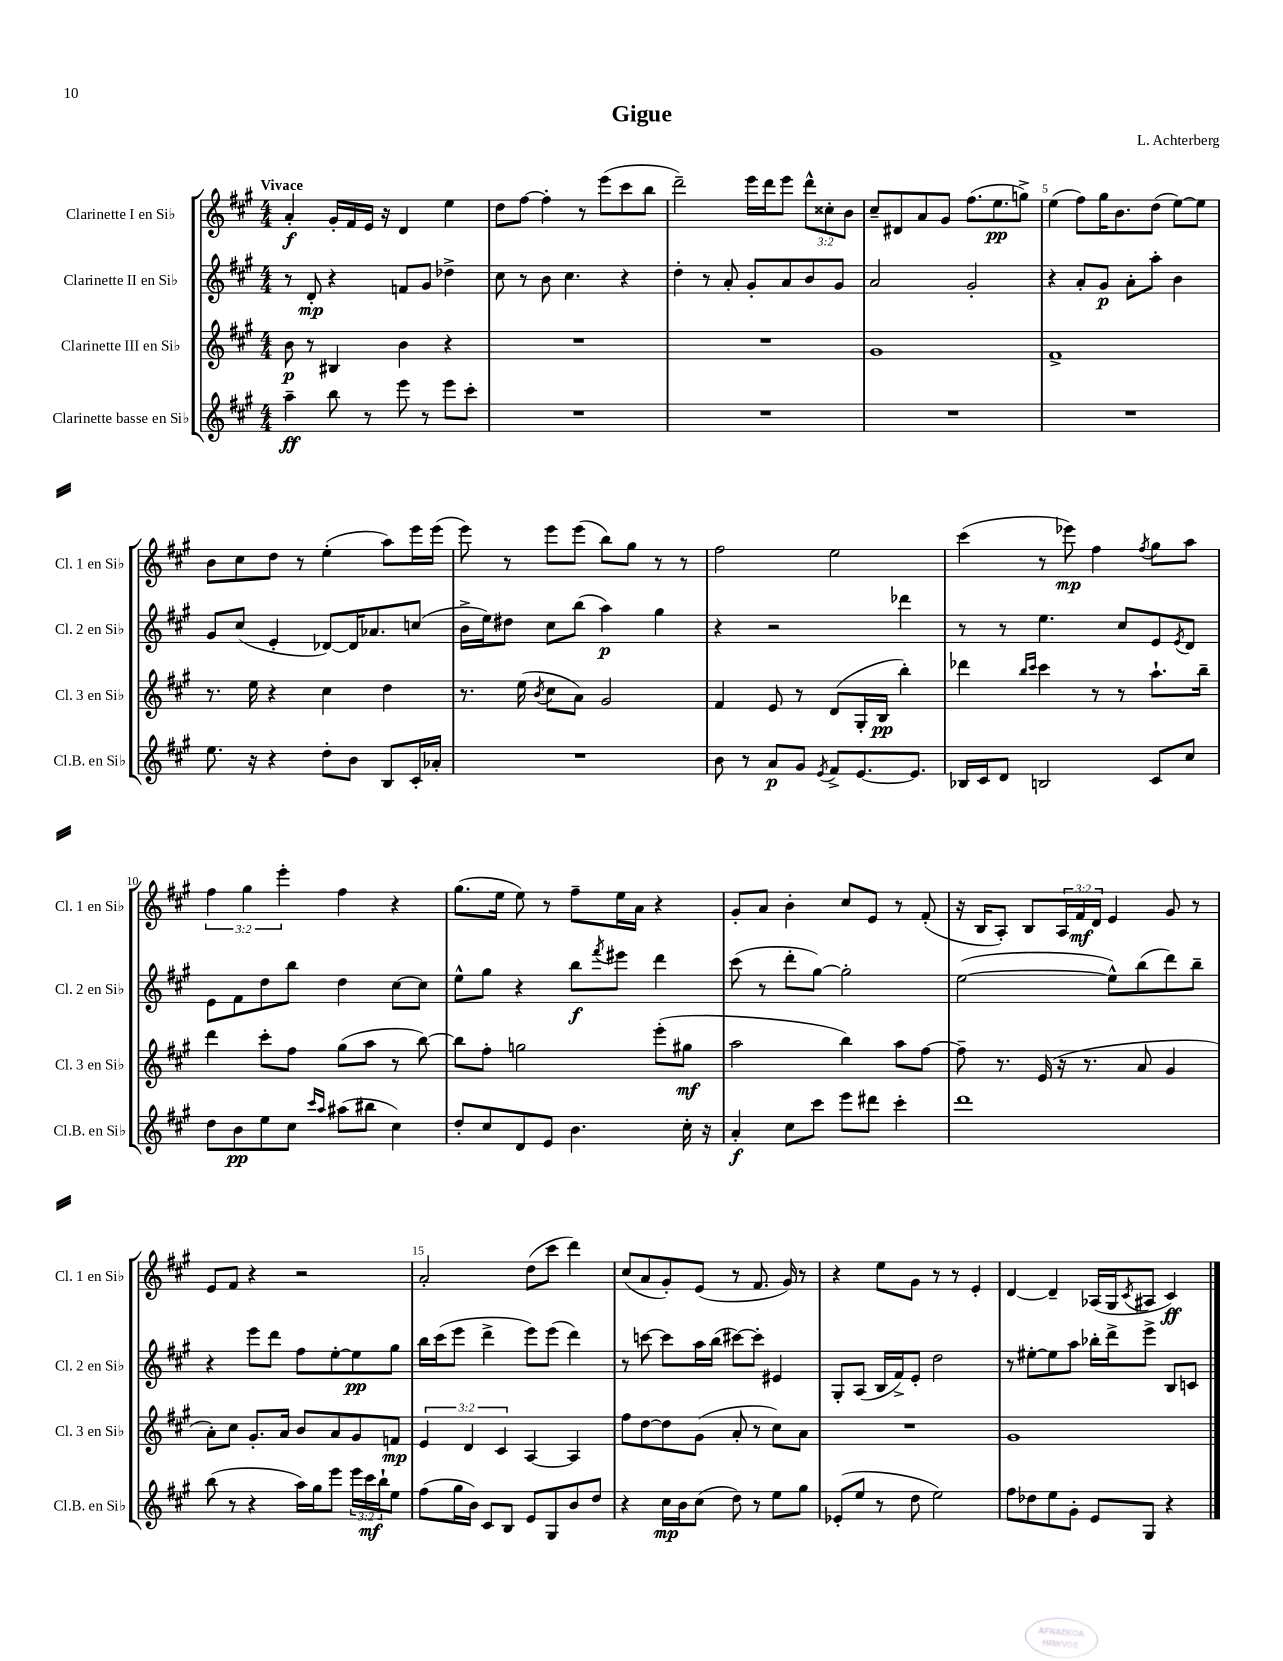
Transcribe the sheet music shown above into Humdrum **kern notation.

**kern	**dynam	**kern	**dynam	**kern	**dynam	**kern	**dynam
*part4	*part4	*part3	*part3	*part2	*part2	*part1	*part1
*staff4	*staff4	*staff3	*staff3	*staff2	*staff2	*staff1	*staff1
*I"Clarinette basse en Si♭	*	*I"Clarinette III en Si♭	*	*I"Clarinette II en Si♭	*	*I"Clarinette I en Si♭	*
*I'Cl.B. en Si♭	*	*I'Cl. 3 en Si♭	*	*I'Cl. 2 en Si♭	*	*I'Cl. 1 en Si♭	*
*clefG2	*	*clefG2	*	*clefG2	*	*clefG2	*
*k[f#c#g#]	*	*k[f#c#g#]	*	*k[f#c#g#]	*	*k[f#c#g#]	*
*M4/4	*	*M4/4	*	*M4/4	*	*M4/4	*
=1	=1	=1	=1	=1	=1	=1	=1
!	!	!	!	!	!	!LO:TX:a:B:t=Vivace	!
4aa~\	ff	8b\	p	8r	.	4a'/	f
.	.	8r	.	8d'/	mp	.	.
8bb\	.	4B#X/	.	4r	.	16g#'/LL	.
.	.	.	.	.	.	16f#/	.
8r	.	.	.	.	.	16e/JJ	.
.	.	.	.	.	.	16r	.
8eee\	.	4b\	.	8fn/L	.	4d/	.
8r	.	.	.	8g#/J	.	.	.
8eee\L	.	4r	.	4dd-X^\	.	4ee\	.
8ccc#'\J	.	.	.	.	.	.	.
=2	=2	=2	=2	=2	=2	=2	=2
1r	.	1r	.	8cc#\	.	8dd\L	.
.	.	.	.	8r	.	[8ff#\J	.
.	.	.	.	8b\	.	4ff#'\]	.
.	.	.	.	4.cc#\	.	.	.
.	.	.	.	.	.	8r	.
.	.	.	.	.	.	(8eee\L	.
.	.	.	.	4r	.	8ccc#\	.
.	.	.	.	.	.	8bb\J	.
=3	=3	=3	=3	=3	=3	=3	=3
1r	.	1r	.	4dd'\	.	2ddd~\)	.
.	.	.	.	8r	.	.	.
.	.	.	.	8a'/	.	.	.
.	.	.	.	8g#'/L	.	16eee\LL	.
.	.	.	.	.	.	16ddd\J	.
.	.	.	.	8a/	.	8eee\J	.
.	.	.	.	8b/	.	12ddd^^\L	.
.	.	.	.	.	.	12cc##X'\	.
.	.	.	.	8g#/J	.	.	.
.	.	.	.	.	.	12b\J	.
=4	=4	=4	=4	=4	=4	=4	=4
1r	.	1g#	.	2a/	.	8cc#~/L	.
.	.	.	.	.	.	8d#X/	.
.	.	.	.	.	.	8a/	.
.	.	.	.	.	.	8g#/J	.
.	.	.	.	2g#'/	.	(8.ff#\L	.
.	.	.	.	.	.	8.ee\	pp
.	.	.	.	.	.	8ggn^\J)	.
=5	=5	=5	=5	=5	=5	=5	=5
1r	.	1f#^	.	4r	.	(4ee\	.
.	.	.	.	8a'/L	.	8ff#\L)	.
.	.	.	.	8g#/J	p	16gg#\K	.
.	.	.	.	.	.	8.b\	.
.	.	.	.	8a'\L	.	.	.
.	.	.	.	8aa'\J	.	(8dd\J	.
.	.	.	.	4b\	.	[8ee\L)	.
.	.	.	.	.	.	8ee\J]	.
!!LO:LB:g=z
=6	=6	=6	=6	=6	=6	=6	=6
8.ee\	.	8.r	.	8g#/L	.	8b\L	.
.	.	.	.	(8cc#/J	.	8cc#\	.
16r	.	16ee\	.	.	.	.	.
4r	.	4r	.	4e'/	.	8dd\J	.
.	.	.	.	.	.	8r	.
8dd'\L	.	4cc#\	.	[8d-X/L)	.	(4ee'\	.
8b\J	.	.	.	16d-/K]	.	.	.
.	.	.	.	8.a-X/	.	.	.
8B/L	.	4dd\	.	.	.	8aa\L)	.
16c#'/L	.	.	.	(8ccn/J	.	16eee\L	.
16a-X'/JJ	.	.	.	.	.	(16eee\JJ	.
=7	=7	=7	=7	=7	=7	=7	=7
1r	.	8.r	.	16b^\LL	.	8eee\)	.
.	.	.	.	16ee\J)	.	.	.
.	.	.	.	8dd#X\J	.	8r	.
.	.	(16ee\	.	.	.	.	.
.	.	8qb/	.	.	.	.	.
.	.	8cc#\L	.	8cc#\L	.	8eee\L	.
.	.	8a\J)	.	(8bb\J	.	(8eee\J	.
.	.	2g#/	.	4aa\)	p	8bb\L)	.
.	.	.	.	.	.	8gg#\J	.
.	.	.	.	4gg#\	.	8r	.
.	.	.	.	.	.	8r	.
=8	=8	=8	=8	=8	=8	=8	=8
8b\	.	4f#/	.	4r	.	2ff#\	.
8r	.	.	.	.	.	.	.
8a/L	p	8e/	.	2r	.	.	.
8g#/J	.	8r	.	.	.	.	.
8qe/	.	.	.	.	.	.	.
8f#^/L	.	(8d/L	.	.	.	2ee\	.
[8.e/	.	16G#'/L	.	.	.	.	.
.	.	16B/JJ	pp	.	.	.	.
.	.	4bb'\)	.	4ddd-X\	.	.	.
8.e/J]	.	.	.	.	.	.	.
=9	=9	=9	=9	=9	=9	=9	=9
16B-X/LL	.	4ddd-X\	.	8r	.	(4ccc#\	.
16c#/J	.	.	.	.	.	.	.
8d/J	.	.	.	8r	.	.	.
.	.	16qqbb/LL	.	.	.	.	.
.	.	16qqccc#/JJ	.	.	.	.	.
2Bn/	.	4ccc#\	.	4.ee\	.	8r	.
.	.	.	.	.	.	8eee-X\)	mp
.	.	8r	.	.	.	4ff#\	.
.	.	8r	.	8cc#/L	.	.	.
.	.	.	.	.	.	8qff#/	.
8c#/L	.	8.aa`\L	.	8e/	.	8gg#\L	.
.	.	.	.	8qe/	.	.	.
8cc#/J	.	.	.	8d/J	.	8aa\J	.
.	.	16bb~\Jk	.	.	.	.	.
!!LO:LB:g=z
=10	=10	=10	=10	=10	=10	=10	=10
8dd\L	.	4ddd\	.	8e\L	.	6ff#\	.
8b\	pp	.	.	8f#\	.	.	.
.	.	.	.	.	.	6gg#\	.
8ee\	.	8ccc#'\L	.	8dd\	.	.	.
.	.	.	.	.	.	6eee'\	.
8cc#\J	.	8ff#\J	.	8bb\J	.	.	.
16qqccc#/LL	.	.	.	.	.	.	.
16qqaa/JJ	.	.	.	.	.	.	.
(8aa#X\L	.	(8gg#\L	.	4dd\	.	4ff#\	.
8bb#X\J	.	8aa\J	.	.	.	.	.
4cc#\)	.	8r	.	[8cc#\L	.	4r	.
.	.	[8bb\)	.	8cc#\J]	.	.	.
=11	=11	=11	=11	=11	=11	=11	=11
8dd'/L	.	8bb\L]	.	8ee^^\L	.	(8.gg#\L	.
8cc#/	.	8ff#'\J	.	8gg#\J	.	.	.
.	.	.	.	.	.	16ee\Jk	.
8d/	.	2ggn\	.	4r	.	8ee\)	.
8e/J	.	.	.	.	.	8r	.
4.b\	.	.	.	8bb\L	f	8ff#~\L	.
.	.	.	.	8qfff#/	.	.	.
.	.	.	.	8eee#X\J	.	16ee\L	.
.	.	.	.	.	.	16a\JJ	.
.	.	(8eee'\L	.	4ddd\	.	4r	.
16cc#'\	.	8gg#X\J	mf	.	.	.	.
16r	.	.	.	.	.	.	.
=12	=12	=12	=12	=12	=12	=12	=12
4a'/	f	2aa\	.	(8ccc#\	.	8g#'/L	.
.	.	.	.	8r	.	8a/J	.
8cc#\L	.	.	.	8ddd'\L	.	4b'\	.
8ccc#\J	.	.	.	[8gg#\J)	.	.	.
8eee\L	.	4bb\)	.	2gg#'\]	.	8cc#/L	.
8ddd#X\J	.	.	.	.	.	8e/J	.
4ccc#'\	.	8aa\L	.	.	.	8r	.
.	.	[8ff#\J	.	.	.	(8f#'/	.
=13	=13	=13	=13	=13	=13	=13	=13
1ddd	.	8ff#~\]	.	([2ee\	.	16r	.
.	.	.	.	.	.	16B/KL	.
.	.	8.r	.	.	.	8A'/J)	.
.	.	.	.	.	.	8B/L	.
.	.	(16e/	.	.	.	.	.
.	.	16r	.	.	.	24A/L	.
.	.	.	.	.	.	24f#/	mf
.	.	8.r	.	.	.	.	.
.	.	.	.	.	.	24d/JJ	.
.	.	.	.	8ee^^\L])	.	4e/	.
.	.	8a/	.	(8bb\	.	.	.
.	.	4g#/	.	8ddd\)	.	8g#/	.
.	.	.	.	8bb~\J	.	8r	.
!!LO:LB:g=z
=14	=14	=14	=14	=14	=14	=14	=14
(8bb\	.	8a'\L)	.	4r	.	8e/L	.
8r	.	8cc#\J	.	.	.	8f#/J	.
4r	.	8.g#'/L	.	8eee\L	.	4r	.
.	.	.	.	8ddd\J	.	.	.
.	.	16a/Jk	.	.	.	.	.
16aa\LL)	.	8b/L	.	8ff#\L	.	2r	.
16gg#\J	.	.	.	.	.	.	.
8eee\J	.	8a/	.	[8ee'\	.	.	.
24eee\LL	.	8g#/	.	8ee\]	pp	.	.
24ccc#\	mf	.	.	.	.	.	.
24bb`\J	.	.	.	.	.	.	.
8ee\J	.	8fn/J	mp	8gg#\J	.	.	.
=15	=15	=15	=15	=15	=15	=15	=15
(8ff#\L	.	6e/	.	16bb\LL	.	2a'/	.
.	.	.	.	(16ccc#\J	.	.	.
16gg#\L	.	.	.	8eee\J	.	.	.
.	.	6d/	.	.	.	.	.
16b\JJ)	.	.	.	.	.	.	.
8c#/L	.	.	.	4ddd^\	.	.	.
.	.	6c#/	.	.	.	.	.
8B/J	.	.	.	.	.	.	.
8e/L	.	[4A/	.	8eee\L)	.	(8dd\L	.
8G#/	.	.	.	(8eee\J	.	8ccc#\J	.
8b/	.	4A/]	.	4ddd\)	.	4ddd\)	.
8dd/J	.	.	.	.	.	.	.
=16	=16	=16	=16	=16	=16	=16	=16
4r	.	8ff#\L	.	8r	.	(8cc#/L	.
.	.	[8dd\	.	[8cccn\	.	8a/	.
16cc#\LL	mp	8dd\]	.	8ccc\L]	.	8g#'/)	.
16b\J	.	.	.	.	.	.	.
(8cc#\J	.	(8g#\J	.	16aa\L	.	(8e/J	.
.	.	.	.	(16bb\JJ	.	.	.
8dd\)	.	8a'/	.	[8ccc#X\L)	.	8r	.
8r	.	8r	.	8ccc#'\J]	.	8.f#/	.
8ee\L	.	8cc#\L)	.	4e#X/	.	.	.
.	.	.	.	.	.	16g#/)	.
8gg#\J	.	8a\J	.	.	.	8r	.
=17	=17	=17	=17	=17	=17	=17	=17
(8e-X'/L	.	1r	.	8G#'/L	.	4r	.
8ee/J	.	.	.	(8A/J	.	.	.
8r	.	.	.	16B/LL	.	8ee\L	.
.	.	.	.	16f#^/J)	.	.	.
8dd\	.	.	.	8e'/J	.	8g#\J	.
2ee\)	.	.	.	2dd\	.	8r	.
.	.	.	.	.	.	8r	.
.	.	.	.	.	.	4e'/	.
=18	=18	=18	=18	=18	=18	=18	=18
8ff#\L	.	1g#	.	8r	.	[4d/	.
8dd-X\	.	.	.	[8ee#X'\L	.	.	.
8ee\	.	.	.	8ee#\]	.	4d~/]	.
8g#'\J	.	.	.	8aa\J	.	.	.
8e/L	.	.	.	16bb-X'\LL	.	(16A-X/LL	.
.	.	.	.	16ddd^\J	.	16G#/J	.
.	.	.	.	.	.	8qc#/	.
8G#/J	.	.	.	8eee^\J	.	8A#X/J	.
4r	.	.	.	8B/L	.	4c#/)	ff
.	.	.	.	8cn/J	.	.	.
==	==	==	==	==	==	==	==
*-	*-	*-	*-	*-	*-	*-	*-
